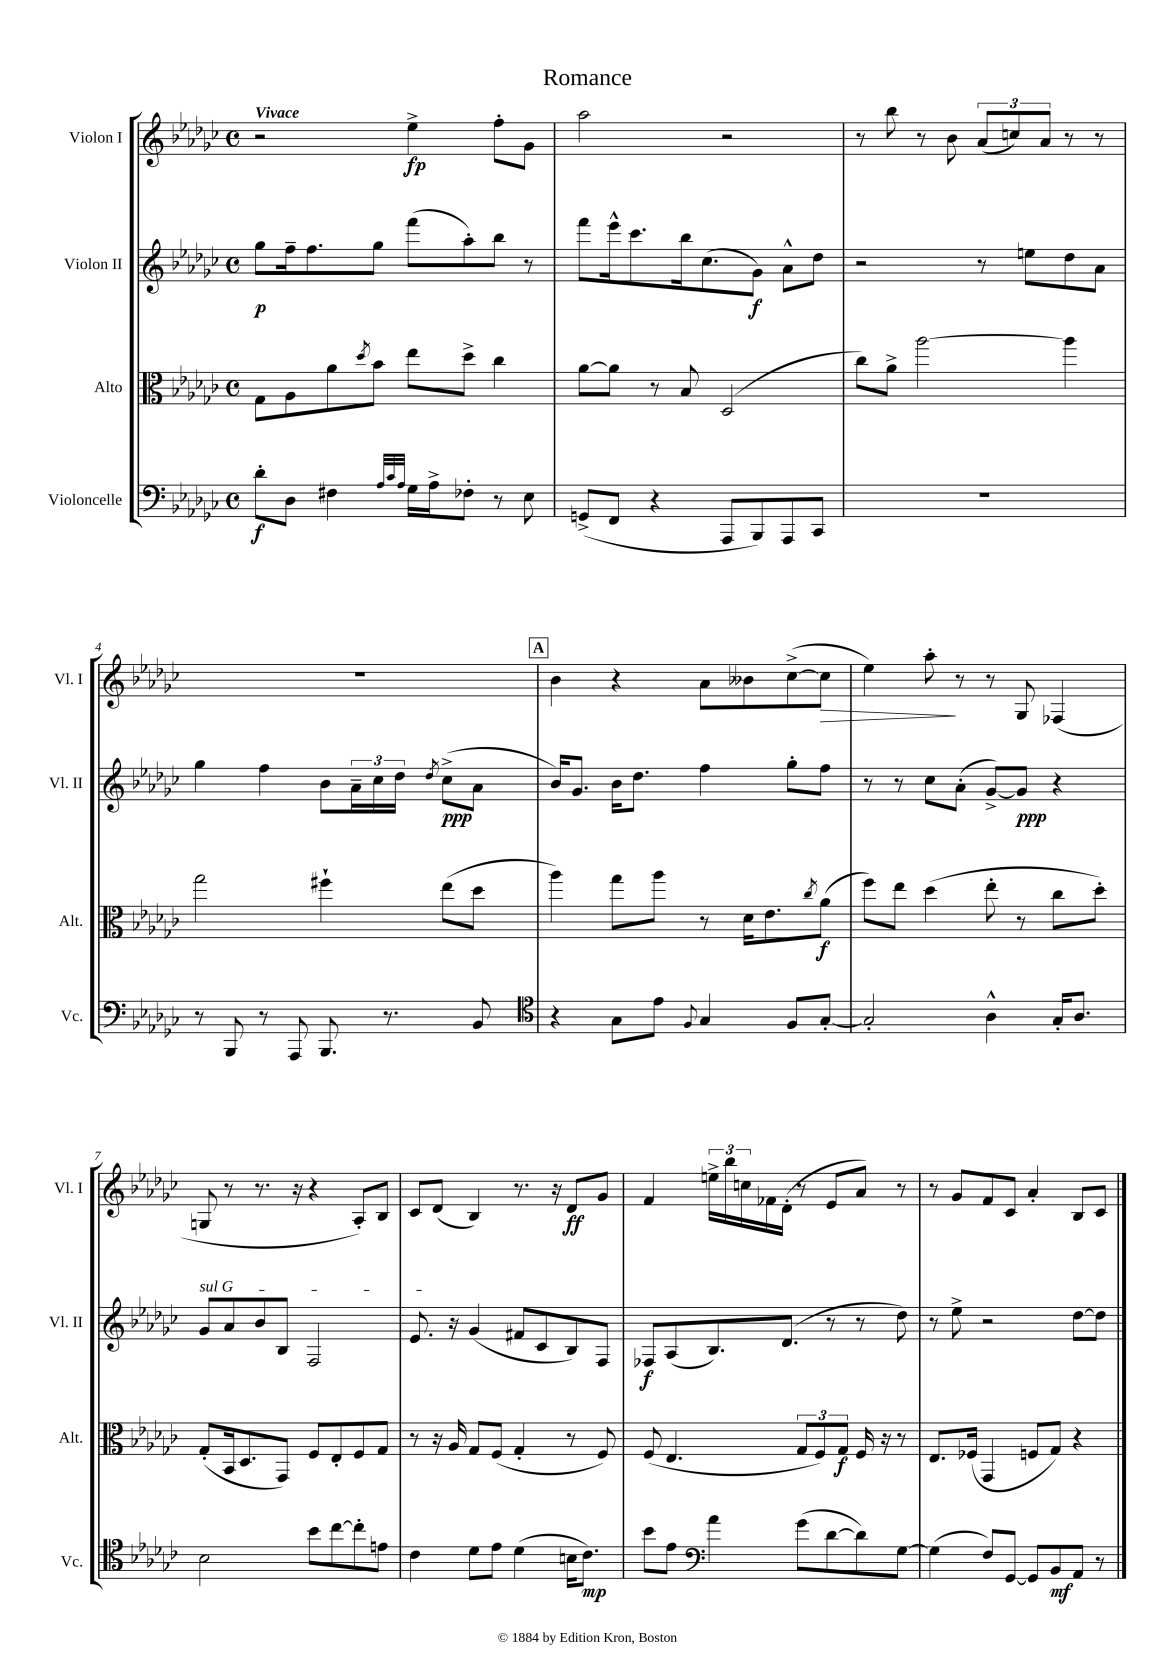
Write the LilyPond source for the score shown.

\header { title = "Romance" }
<<
\new StaffGroup <<
\new Staff = "s0" \with { instrumentName = "Violon I" shortInstrumentName = "Vl. I" } {
    \clef treble \key ges \major \defaultTimeSignature \time 4/4 \tempo "Vivace"
    r2 ees''4->\fp f''8-. ges'8 |
    aes''2 r2 |
    r8 bes''8 r8 bes'8 \tuplet 3/2 { aes'8( c''8) aes'8 } r8 r8 |
    R1 |
    \mark \markup { \box "A" } bes'4 r4 aes'8 beses'8 ces''8~->( ces''8\> |
    ees''4) aes''8-.\! r8 r8 ges8 fes4( |
    g8 r8 r8. r16 r4 aes8-.) bes8 |
    ces'8 des'8( bes4) r8. r16 des'8\ff ges'8 |
    f'4 \tuplet 3/2 { e''16-> bes''16 c''16 } fes'16 des'16-.( r8 ees'8 aes'8) r8 |
    r8 ges'8 f'8 ces'8 aes'4-. bes8 ces'8 \bar "|." |
}
\new Staff = "s1" \with { instrumentName = "Violon II" shortInstrumentName = "Vl. II" } {
    \clef treble \key ges \major \defaultTimeSignature \time 4/4
    ges''8\p f''16-- f''8. ges''8 f'''8( aes''8-.) bes''8 r8 |
    f'''8 ees'''16-^ ces'''8. bes''16 ces''8.( ges'8\f) aes'8-^ des''8 |
    r2 r8 e''8 des''8 aes'8 |
    ges''4 f''4 bes'8 \tuplet 3/2 { aes'16-- ces''16 des''16 } \acciaccatura { des''8 } ces''8->\ppp( aes'8 |
    \mark \markup { \box "A" } bes'16) ges'8. bes'16 des''8. f''4 ges''8-. f''8 |
    r8 r8 ces''8 aes'8-.( ges'8~->) ges'8\ppp r4 |
    \once \override TextSpanner.bound-details.left.text = \markup { \italic "sul G" } ges'8\startTextSpan aes'8 bes'8 bes8 f2 |
    ees'8.\stopTextSpan r16 ges'4( fis'8 ces'8 bes8) f8 |
    fes8\f aes8( bes8.) des'8.( r8 r8 des''8) |
    r8 ees''8-> r2 des''8~ des''8 \bar "|." |
}
\new Staff = "s2" \with { instrumentName = "Alto" shortInstrumentName = "Alt." } {
    \clef alto \key ges \major \defaultTimeSignature \time 4/4
    ges8 aes8 aes'8 \acciaccatura { des''8 } bes'8 ees''8 des''8-> ces''4 |
    aes'8~ aes'8 r8 bes8 des2( |
    ces''8) aes'8-> aes''2~ aes''4 |
    ges''2 fis''4-! ees''8( des''8 |
    \mark \markup { \box "A" } aes''4) ges''8 aes''8 r8 des'16 ees'8. \acciaccatura { ces''8 } aes'8\f( |
    f''8) ees''8 des''4( ees''8-. r8 ces''8 des''8-.) |
    ges8-.( bes,16 des8. ges,8) f8 ees8-. f8 ges8 |
    r8 r16 aes16 ges8 f8( ges4-. r8 f8) |
    f8( ees4. \tuplet 3/2 { ges8 f8) ges8\f } f16 r16 r8 |
    ees8. fes16( ges,4 f8 ges8) r4 \bar "|." |
}
\new Staff = "s3" \with { instrumentName = "Violoncelle" shortInstrumentName = "Vc." } {
    \clef bass \key ges \major \defaultTimeSignature \time 4/4
    des'8-.\f des8 fis4 \grace { aes32 ces'32 aes32 } ges16 aes16-> fes8-. r8 ees8 |
    g,8->( f,8 r4 aes,,8 bes,,8) aes,,8 ces,8 |
    R1 |
    r8 bes,,8 r8 aes,,8 bes,,8. r8. bes,8 |
    \mark \markup { \box "A" } \clef tenor r4 ges8 ees'8 \appoggiatura { f8 } ges4 f8 ges8~-. |
    ges2-. aes4-^ ges16-. aes8. |
    bes2 bes'8 ces''8~ ces''8-. e'8 |
    ces'4 des'8 ees'8 des'4( b16 ces'8.\mp) |
    bes'8 ees'8 \clef bass aes'4 ges'8( des'8~ des'8) ges8~ |
    ges4( f8) ges,8~ ges,8 bes,8\mf aes,8 r8 \bar "|." |
}
>>
>>
